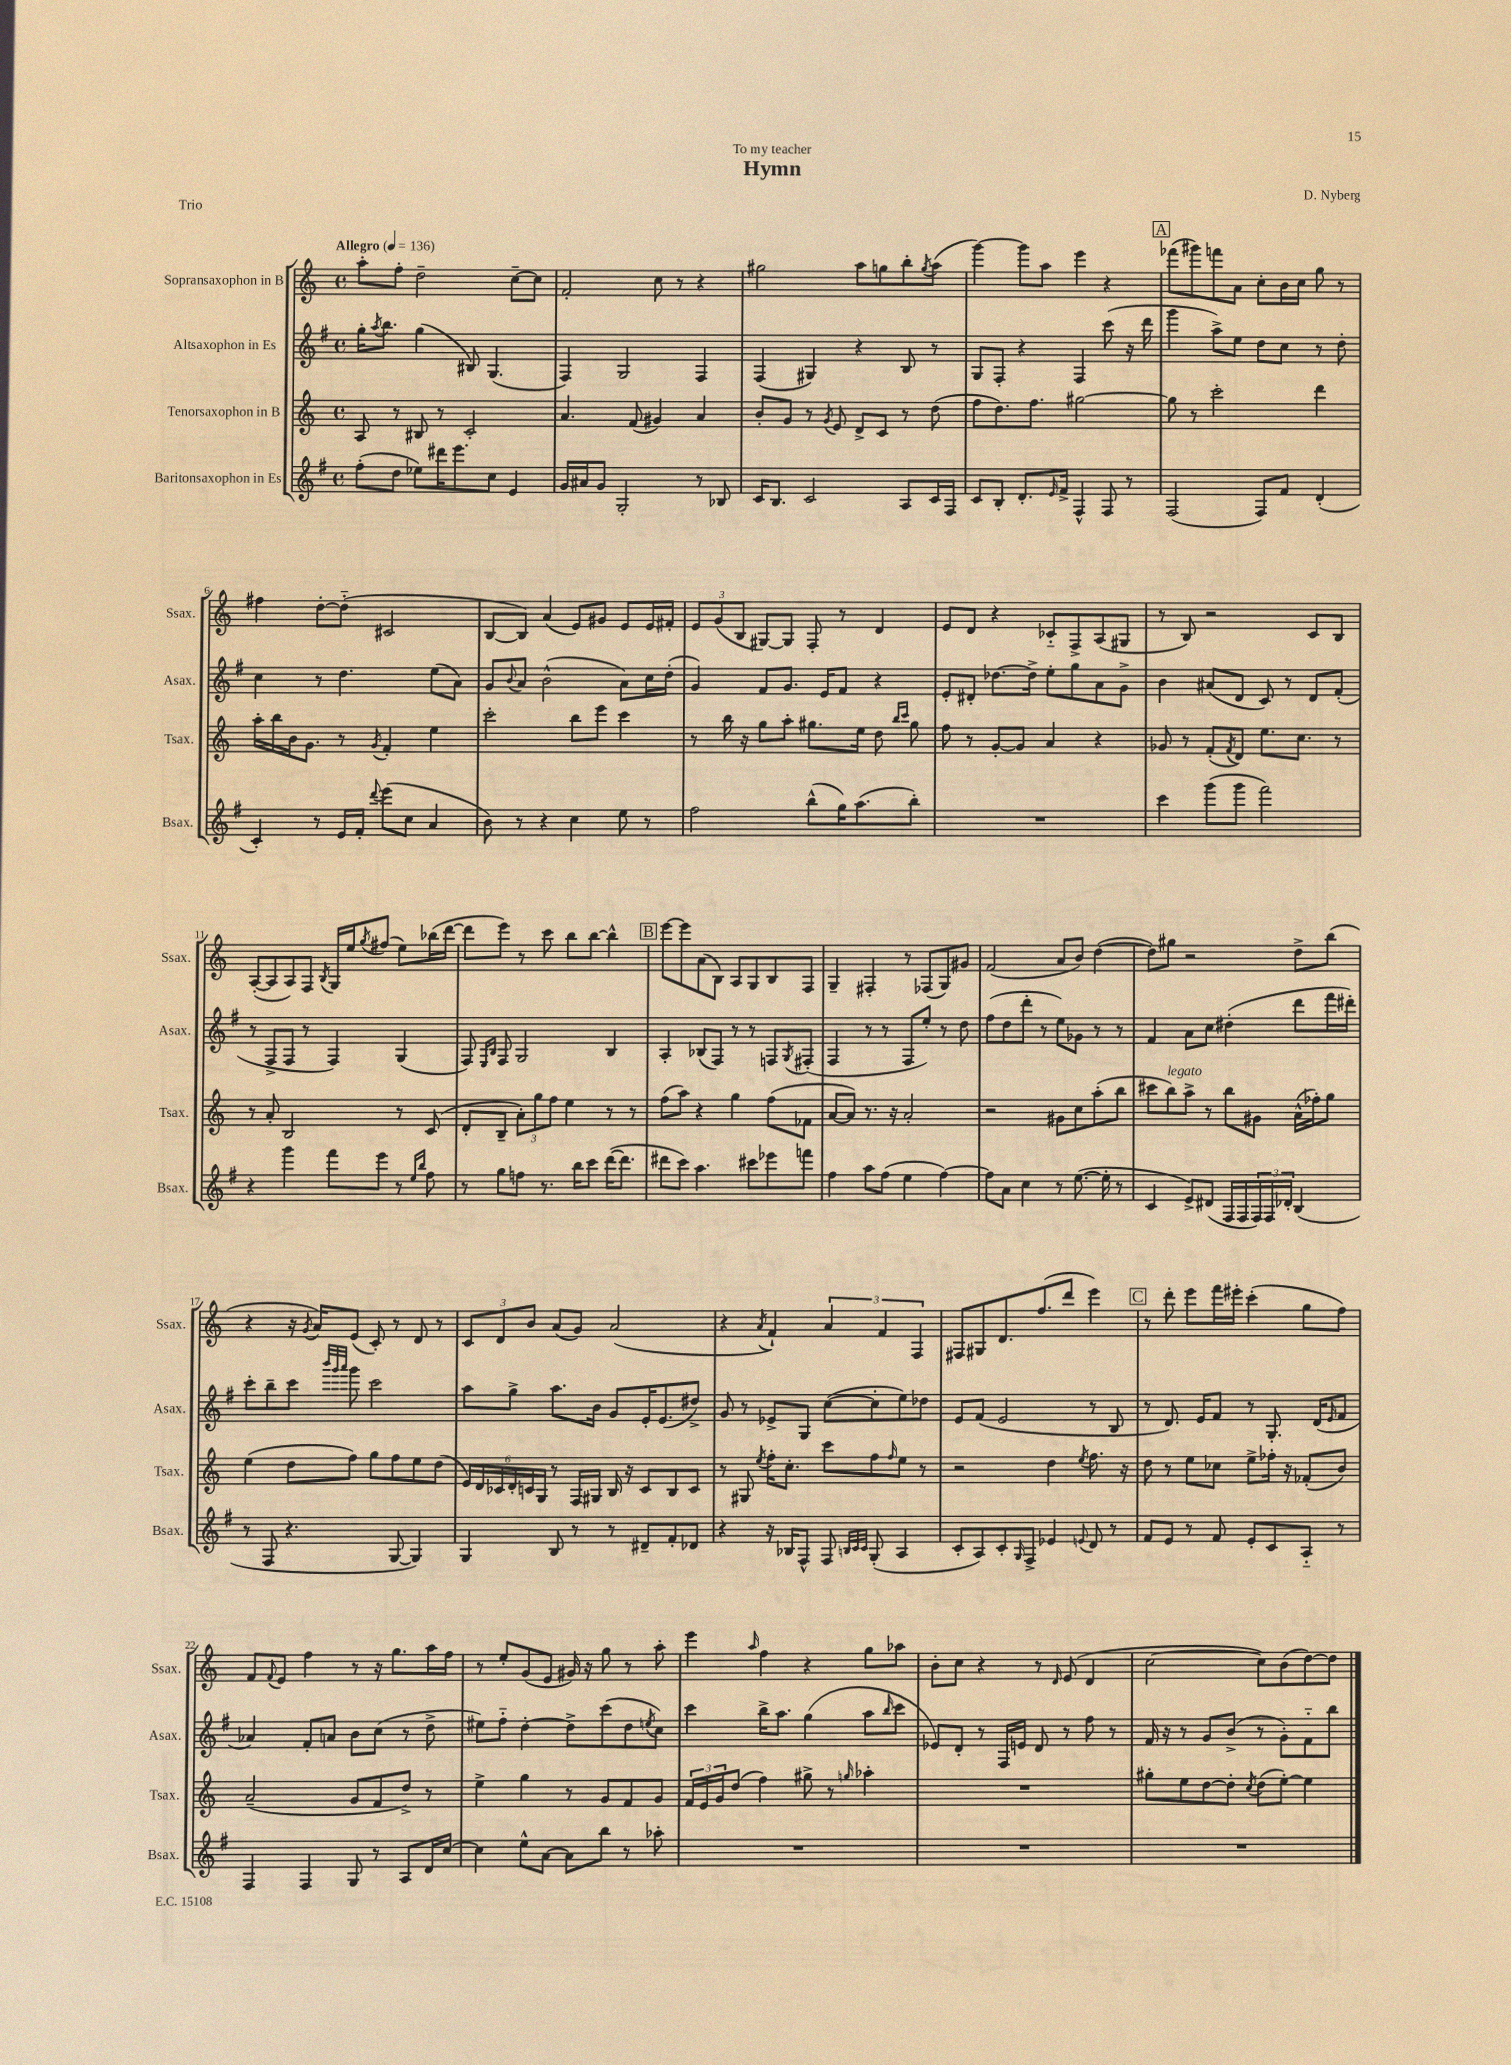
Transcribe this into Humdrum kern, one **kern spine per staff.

**kern	**kern	**kern	**kern
*staff4	*staff3	*staff2	*staff1
*clefG2	*clefG2	*clefG2	*clefG2
*k[f#]	*k[]	*k[f#]	*k[]
*M4/4	*M4/4	*M4/4	*M4/4
*met(c)	*met(c)	*met(c)	*met(c)
*MM136	*MM136	*MM136	*MM136
(8ff#'\L	8A/	16gg'\LK	8aa'\L
.	.	8qaa/	.
.	.	8.bb\J	.
8dd\J	8r	.	8ff'\J
8ee-\L)	8B#/	(4gg\	2dd~\
16ddd#\K	8r	.	.
8.eee\	.	.	.
.	2c'/	8B#/)	.
8cc\J	.	(4.G/	.
4e/	.	.	[8cc~\L
.	.	.	8cc\]J
=	=	=	=
16g/LL	4.a/	4F#/)	2f'/
16a#/J	.	.	.
8g/J	.	.	.
2G'/	.	2G/	.
.	(8f/	.	.
.	4g#/)	.	8cc\
.	.	.	8r
8r	4a/	4F#/	4r
8B-/	.	.	.
=	=	=	=
16c/LK	8b'/L	(4F#/	2gg#\
8.B/J	.	.	.
.	8g/J	.	.
2c/	8r	4G#/)	.
.	8qg/	.	.
.	8e/	.	.
.	8d^/L	4r	8aa\L
.	8c/J	.	8gg\
8A/L	8r	8B/	8bb'\
.	.	.	8qgg/
16c/L	(8dd\	8r	(8aa\J
16F#/JJ	.	.	.
=	=	=	=
8c/L	8ff\L	8G/L	[4ggg\)
8B'/J	8.dd\)	8F#'/J	.
8.d'/L	.	4r	8ggg\]L
.	8.ff\J	.	.
.	.	.	8aa\J
16qqe/	.	.	.
16f#^/Jk	.	.	.
4F#^^/	[2gg#\	4F#/	4eee\
8F#/	.	(8ccc\	4r
8r	.	16r	.
.	.	16ddd\	.
=	=	=	=
(2F#/	8gg#\]	4ggg\	(8fff-\L
.	8r	.	8ggg#\)
.	2ccc'\	8aa^\L)	8fff\
.	.	8ee\J	8a\J
8F#/L)	.	8dd\L	8cc'\L
8f#/J	.	8cc\J	16b\L
.	.	.	16cc\JJ
(4d'/	4ddd\	8r	8gg\
.	.	8dd'\	8r
=	=	=	=
4c'/)	16aa'\LL	4cc\	4ff#\
.	16bb\	.	.
.	16b\J	.	.
.	8.g\J	.	.
8r	.	8r	[8dd'\L
16e/LL	8r	4.dd\	(8dd'~\]J
16f#'/JJ	.	.	.
8qqddd/	8qg/	.	.
(8eee\L	4f'/	.	2c#/
8cc\J	.	.	.
4a/	4ee\	(8ee\L	.
.	.	8a\J)	.
=	=	=	=
8b\)	2ccc'\	8g/L	[8B/L
.	.	8qqb/	.
8r	.	8a/J	8B/]J)
4r	.	(2b^^\	(4a/
4cc\	8bb\L	.	8e/L)
.	8eee\J	.	8g#/J
8ee\	4ccc\	8a\L)	8e/L
8r	.	16cc\L	16e/L
.	.	(16dd'\JJ	16f#'/JJ
=	=	=	=
2ff#\	8r	4g/)	12e/L
.	.	.	(12g/
.	16bb\	.	.
.	.	.	12B/J
.	16r	.	.
.	8gg\L	8f#/L	[8G#/L)
.	8aa'\J	8.g/J	8G#/]J
(8bb^^\L	8.gg#\L	.	8F'/
.	.	16e/LK	.
16gg\K)	.	8f#/J	8r
(8.aa\	16ee\Jk	.	.
.	8dd\	4r	4d/
.	16qqbb/LL	.	.
.	16qqccc/JJ	.	.
8bb'\J)	8gg#\	.	.
=	=	=	=
1r	8ff\	8e'/L	8e/L
.	8r	8d#'/J	8d/J
.	[8g'/L	[8.dd-\L	4r
.	8g/]J	.	.
.	.	16dd-^\]Jk	.
.	4a/	8ee'\L	8c-'~/L
.	.	8gg\	8F^/
.	4r	8a\	(8A/
.	.	8g^\J	8G#/J
=	=	=	=
4ccc\	8g-/	4b\	8r
.	8r	.	8B/)
(8ggg\L	(8f'/L	(8a#/L	2r
.	8qf/	.	.
8ggg\J	8d/J)	8d/J	.
2fff#\)	8.ee\L	8c/)	.
.	.	8r	.
.	8.cc\J	.	.
.	.	8d/L	8c/L
.	8r	(8f#'/J	8B/J
=	=	=	=
4r	8r	8r	([8A'/L
.	8a'/	8F#^/L	8A/]
4ggg\	2B/	8F#/J	8A/)
.	.	8r	8F/J
.	.	.	8qB/
8fff#\L	.	4F#/)	16G/LL
.	.	.	16ee/J
.	.	.	8qgg/
8eee\J	.	.	(8ff#/J
8r	8r	(4G/	8ee\L)
16qqee/LL	.	.	.
16qqbb/JJ	.	.	.
8ff#\	(8c/	.	(16bb-\L
.	.	.	[16ddd\JJ
=	=	=	=
8r	8d'/L	8F#/)	8ddd\]L
.	.	16qqE/LL	.
.	.	16qqB/JJ	.
8gg\L	8B~/J	8F#/	8eee\J)
8ff\J	12a'\L)	2G/	8r
.	12gg\	.	.
8.r	.	.	8ccc\
.	12ff\J	.	.
.	4ee\	.	8bb\L
16bb\LK	.	.	.
8ccc\J	.	.	[8bb\J
([16ddd\LK	8r	4B/	4bb^^\]
8.ddd\]J	.	.	.
.	8r	.	.
=	=	=	=
8ddd#\L	(8ff\L	4A'/	[8eee\L
8ccc\J)	8aa\J)	.	8eee\]
4.aa\	4r	(8B-/L	(8a\
.	.	8F#/J)	8B\J)
.	4gg\	8r	8A/L
8ccc#\L	.	8r	8G/
8eee-\	(8ff\L	8F/L	8B/
.	.	8qG/	.
8fff\J	8f-\J	(8F#'/J	8F/J
=	=	=	=
4ff#\	[8a/L	4F#/	4G~/
.	8a/]J)	.	.
8aa\L	8.r	8r	4F#'/
(8ff#\J	.	8r	.
.	16r	.	.
4ee\	2a'/	8F#/L	8r
.	.	8ee'/J)	(8F-/L
[4ff#\)	.	8r	8G/)
.	.	8dd\	8g#/J
=	=	=	=
8ff#\]L	2r	(8ff#\L	(2f/
8a\J	.	8dd\	.
4cc\	.	8ddd'\J	.
.	.	8r	.
8r	8g#\L	8ee\L)	8a/L
([8.ee\	8cc\	8g-\J	8b/J)
.	(8aa'\	8r	([4dd\
16ee'\]	.	.	.
8r	8bb\J	8r	.
=	=	=	=
4c/	8ccc#\L	4f#/	8dd\]L)
.	8bb\)	.	8gg#\J
8e^/L)	8aa^\J	8a\L	2r
(8d#/J	8r	8cc\J	.
16F#/LL	8bb\L	(4dd#'\	.
16F#/	.	.	.
24F#/)	8g#\J	.	.
24F#/	.	.	.
24d-'/JJ	.	.	.
(4B/	(16a^^\LL	8ddd\L	8dd^\L
.	16ff-'\J)	.	.
.	8gg\J	16fff#\L	(8bb\J
.	.	16ddd#'\JJ)	.
=	=	=	=
8r	(4ee\	8ccc'\L	4r
8F#/	.	8bb~\	.
4.r	8dd\L	8ccc\J	16r
.	.	.	8qg/
.	.	.	16a/LK)
.	.	32qqbbb/LLL	.
.	.	32qqggg/	.
.	.	32qqaaa/JJJ	.
.	8ff\J)	8ggg\	(8e/J
.	8gg\L	2ccc\	8c'/)
[8G/	8ff\	.	8r
4G/])	8ee\	.	8d/
.	(8dd\J	.	8r
=	=	=	=
4G/	24e/LL)	8aa\L	12c/L
.	24d/	.	.
.	24c-/	.	12d/
.	24d'/	8gg^\J	.
.	24c/	.	12b/J
.	24G/JJ	.	.
8B/	8r	8.aa\L	(8a/L
8r	16F/LL	.	8g/J)
.	16G#/JJ	16b\Jk	.
8r	16B/	8g/L	(2a/
.	16r	.	.
8d#~/L	8c/L	16e'/K	.
.	.	(8.e/	.
8f#'/	8B/	.	.
8d-/J	8c/J	8dd#^/J)	.
=	=	=	=
4r	8r	8g/	4r
.	8G#/	8r	.
.	8qee/	.	8qa/
16r	16ff'\LK	8e-^/L	4f`/)
16B-/LK	8.cc'\J	.	.
8F#^^/J	.	8G/J	.
8F#/	8ccc\L	([8cc\L	6a/
32qqB/LLL	.	.	.
32qqc/	.	.	.
32qqc/JJJ	.	.	.
(8G'/	8ff\	8cc'\]	.
.	.	.	6f/
.	16qqff/	.	.
4A/	8ee\J	8ee\)	.
.	.	.	6F/
.	8r	8dd-\J	.
=	=	=	=
8c'/L	2r	8e/L	8F#/L
8A/)	.	(8f#/J	8G#/
8c'/	.	2e/	8.d/
16qqG/	.	.	.
8F#^/J	.	.	.
.	.	.	(8.ff/
4e-/	4dd\	.	.
.	.	.	8ddd/J
8qqe/	8qee/	.	.
8d/	8.ff\	8r	4eee\)
8r	.	8B/	.
.	16r	.	.
=	=	=	=
8f#/L	8dd\	8r	8r
8e/J	8r	8.d/)	8ddd'\
8r	8ee\L	.	8eee\L
.	.	16e/LK	.
8f#/	8cc-\J	8f#/J	16fff\L
.	.	.	16eee#'\JJ
8e'/L	8ee^\L	8r	(4ccc'\
8c/	16ff-'\Jk	8.G'/	.
.	16r	.	.
8A'~/J	(8f-'/L	.	8gg\L
.	.	(16d/LK	.
.	.	16qqe/	.
8r	8b/J)	8f#/J	8ff\J)
=	=	=	=
4F#/	(2a~/	4a-/)	8f/L
.	.	.	8qqf/
.	.	.	8e/J
4F#/	.	8f#'/L	4ff\
.	.	8a/J	.
8G/	8g/L	8b\L	8r
8r	8f/	(8cc\J	16r
.	.	.	8.gg\L
8A/L	8dd^/J)	8r	.
16d/L	8r	8dd^\	16aa\L
[16cc/JJ	.	.	16ff\JJ
=	=	=	=
4cc\]	4ee^\	8ee#\L)	8r
.	.	8ff#'~\J	8ee'/L
8ee^^\L	4gg\	[4dd'\	(8g/
[8a\J	.	.	8e/J
8a\]L	8r	8dd^\]L	16g#/)
.	.	.	16r
8bb\J	8g/L	(8ccc\	8gg\
8r	8f/	8dd\	8r
.	.	8qee/	.
8aa-'\	8g/J	8cc\J)	8aa'\
=	=	=	=
1r	24f/LL	4ccc\	4eee\
.	24e/	.	.
.	24g/J	.	.
.	(8dd/J	.	.
.	.	.	16qqaa/
.	4ff\)	16bb^\LK	4ff\
.	.	8.aa\J	.
.	8gg#^\	(4gg\	4r
.	8r	.	.
.	16qqgg/	.	.
.	4aa-'\	8aa\L	8gg\L
.	.	16qqbb/	.
.	.	8ccc\J	8aa-\J
=	=	=	=
1r	1r	8e-/L)	8b'\L
.	.	8d'/J	8cc\J
.	.	8r	4r
.	.	16F#/LL	.
.	.	16e/JJ	.
.	.	8d/	8r
.	.	.	16qqd/
.	.	8r	(8e/
.	.	8ff#\	4d/
.	.	8r	.
=	=	=	=
1r	8gg#'\L	16f#/	[2cc\
.	.	16r	.
.	8ee\	8r	.
.	[8dd\	8g/L	.
.	8dd'\]J	(8b^/J	.
.	8qcc/	.	.
.	(8dd\L	8r	8cc\]L)
.	[8ee'\J)	8g'\L)	(8b\
.	4ee\]	8f#'~\	[8dd\)
.	.	8bb\J	8dd\]J
==	==	==	==
*-	*-	*-	*-
